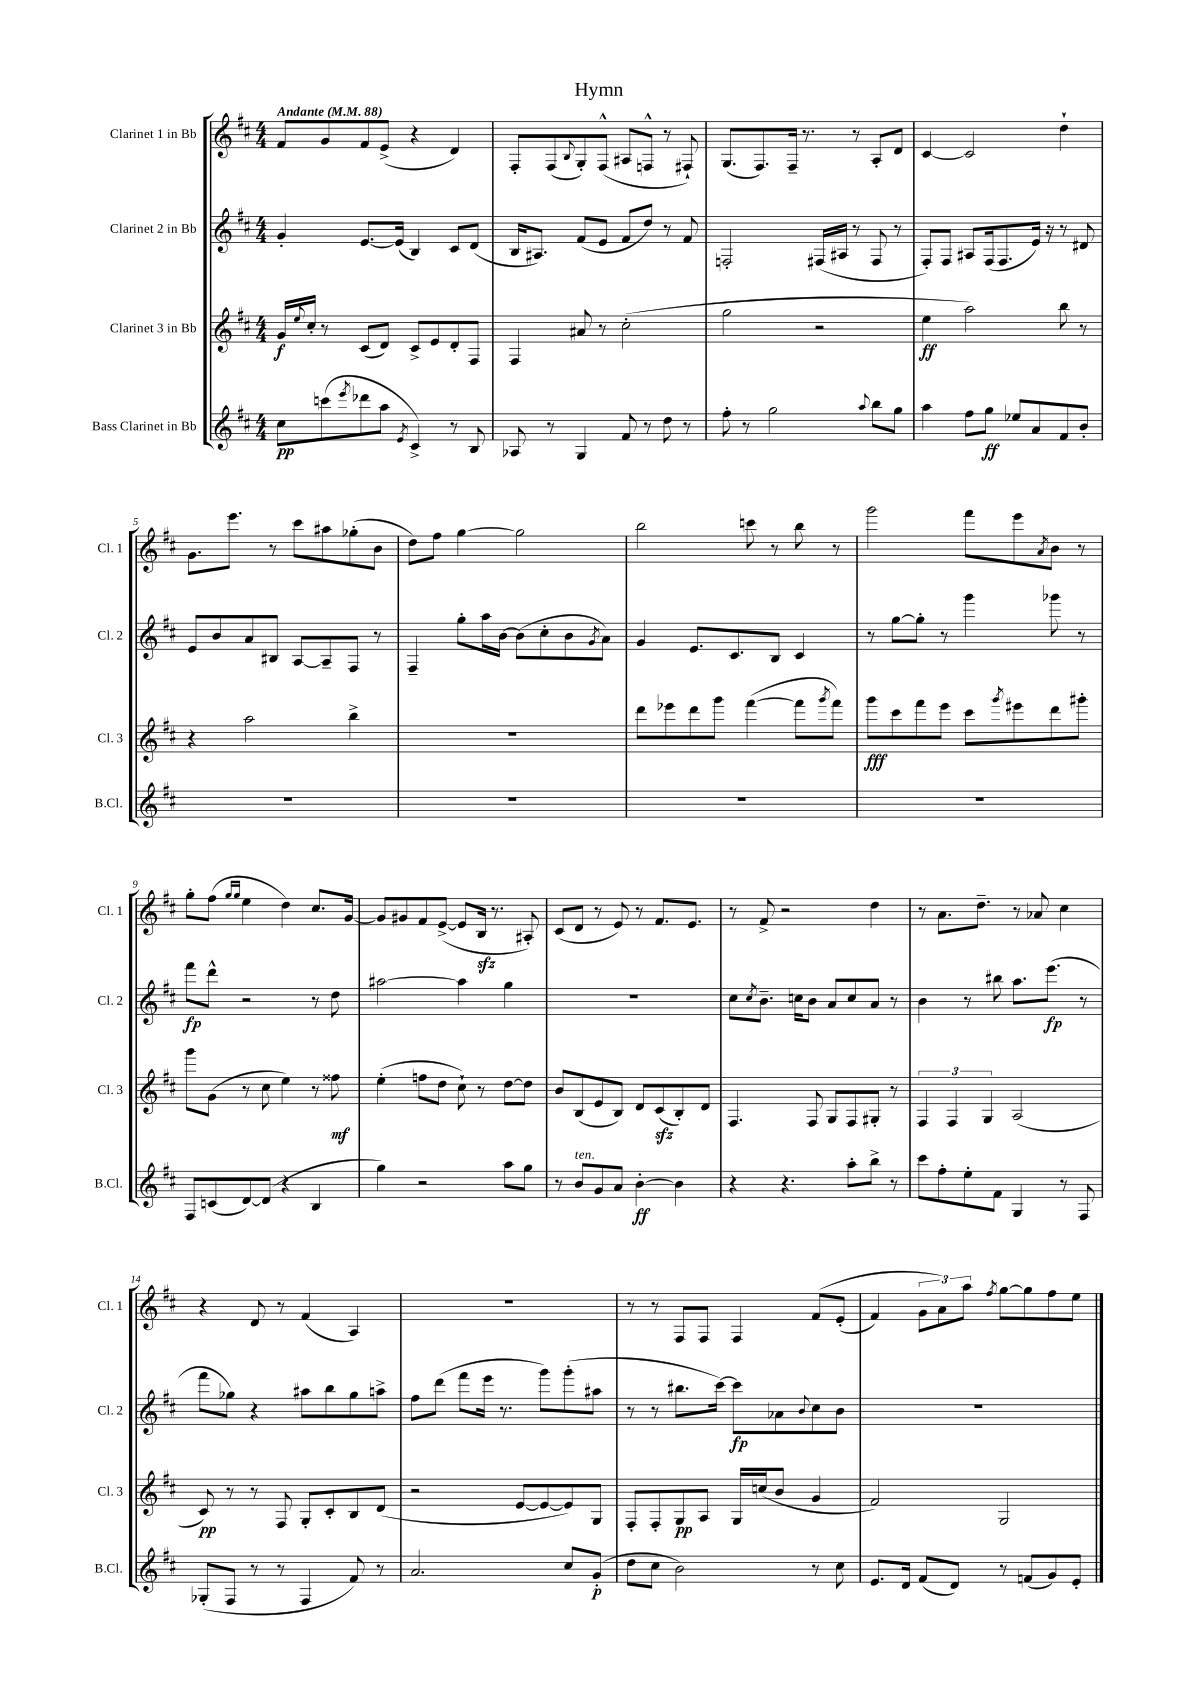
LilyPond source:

\header { title = "Hymn" }
<<
\new StaffGroup <<
\new Staff = "s0" \with { instrumentName = "Clarinet 1 in Bb" shortInstrumentName = "Cl. 1" } {
    \clef treble \key d \major \numericTimeSignature \time 4/4 \tempo "Andante" 4 = 88
    fis'8 g'8 fis'8 e'8->( r4 d'4) |
    fis8-. fis8( \appoggiatura { b8 } g8-.) fis8-^( ais8 f8-^ r8 fis8-!) |
    g8.( fis8.) fis16-- r8. r8 a8-. d'8 |
    cis'4~ cis'2 d''4-! |
    g'8. e'''8. r8 cis'''8 ais''8 ges''8-.( b'8 |
    d''8) fis''8 g''4~ g''2 |
    b''2 c'''8 r8 b''8 r8 |
    g'''2 fis'''8 e'''8 \acciaccatura { a'8 } b'8 r8 |
    g''8-. fis''8( \grace { g''16 g''16 } e''4 d''4) cis''8. g'16~ |
    g'8 gis'8 fis'8 e'8~->( e'8 b16\sfz r8. ais8-.) |
    cis'8( d'8 r8 e'8) r8 fis'8. e'8. |
    r8 fis'8-> r2 d''4 |
    r8 a'8. d''8.-- r8 aes'8 cis''4 |
    r4 d'8 r8 fis'4( a4) |
    R1 |
    r8 r8 fis8 fis8 fis4 fis'8\( e'8-.( |
    fis'4) \tuplet 3/2 { g'8 a'8\) a''8 } \acciaccatura { fis''8 } g''8~ g''8 fis''8 e''8 \bar "|." |
}
\new Staff = "s1" \with { instrumentName = "Clarinet 2 in Bb" shortInstrumentName = "Cl. 2" } {
    \clef treble \key d \major \numericTimeSignature \time 4/4
    g'4-. e'8.~ e'16( b4) cis'8 d'8( |
    b16 ais8.) fis'8( e'8 fis'8 d''8) r8 fis'8 |
    f2-. fis16( ais16 r8 fis8 r8 |
    fis8-.) fis8 ais8 fis16( fis8. e'16) r16 r8 dis'8 |
    e'8 b'8 a'8 bis8 a8~ a8-- fis8 r8 |
    fis4-- g''8-. a''16 b'16~ b'8( cis''8-. b'8 \acciaccatura { g'8 } a'8) |
    g'4 e'8. cis'8. b8 cis'4 |
    r8 g''8~ g''8-. r8 g'''4 ges'''8 r8 |
    fis'''8\fp d'''8-^ r2 r8 d''8 |
    ais''2~ ais''4 g''4 |
    R1 |
    cis''8 \acciaccatura { cis''8 } b'8.-- c''16 b'8 a'8 c''8 a'8 r8 |
    b'4 r8 bis''8 a''8. e'''8.\fp( r8 |
    fis'''8 ges''8) r4 ais''8 b''8 ges''8 a''8-> |
    fis''8 d'''8( fis'''8 e'''16 r8. g'''8) g'''8-.( ais''8 |
    r8 r8 bis''8. cis'''16~) cis'''8\fp aes'8 \appoggiatura { b'8 } cis''8 b'8 |
    R1 \bar "|." |
}
\new Staff = "s2" \with { instrumentName = "Clarinet 3 in Bb" shortInstrumentName = "Cl. 3" } {
    \clef treble \key d \major \numericTimeSignature \time 4/4
    g'16\f \appoggiatura { e''8 } cis''16-. r8 cis'8( d'8) cis'8-> e'8 d'8-. fis8 |
    fis4 ais'8 r8 cis''2-.( |
    g''2 r2 |
    e''4\ff a''2) b''8 r8 |
    r4 a''2 b''4-> |
    R1 |
    d'''8 ees'''8 d'''8 g'''8 fis'''4~( fis'''8 \acciaccatura { g'''8 } fis'''8) |
    g'''8\fff cis'''8 fis'''8 e'''8 cis'''8 \acciaccatura { g'''8 } eis'''8 d'''8 gis'''8-. |
    g'''8 g'8( r8 cis''8 e''4) r8 fisis''8\mf |
    e''4-.( f''8 d''8 cis''8-!) r8 d''8~ d''8 |
    b'8 b8( e'8 b8) d'8 cis'8\sfz( b8-.) d'8 |
    fis4. fis8 g8 fis8 gis8-. r8 |
    \tuplet 3/2 { fis4 fis4 g4 } a2( |
    cis'8\pp) r8 r8 fis8 g8-. cis'8-. b8 d'8( |
    r2 e'8~ e'8~ e'8) g8 |
    fis8-. fis8-. g8\pp a8 g16 c''16( b'8 g'4 |
    fis'2) g2 \bar "|." |
}
\new Staff = "s3" \with { instrumentName = "Bass Clarinet in Bb" shortInstrumentName = "B.Cl." } {
    \clef treble \key d \major \numericTimeSignature \time 4/4
    cis''8\pp c'''8( \acciaccatura { e'''8 } des'''8 a''8 \acciaccatura { e'8 } cis'4->) r8 b8 |
    aes8 r8 g4 fis'8 r8 d''8 r8 |
    fis''8-. r8 g''2 \appoggiatura { a''8 } b''8 g''8 |
    a''4 fis''8 g''8\ff ees''8 a'8 fis'8 b'8-. |
    R1 |
    R1 |
    R1 |
    R1 |
    fis8 c'8( d'8~) d'8( r4 b4 |
    g''4) r2 a''8 g''8 |
    r8 b'8^\markup { \italic "ten." } g'8 a'8 b'4~-.\ff b'4 |
    r4 r4. a''8-. b''8-> r8 |
    cis'''8 fis''8-. e''8-. fis'8 g4 r8 fis8 |
    ges8-.( fis8 r8 r8 fis4 fis'8) r8 |
    a'2. cis''8 g'8-.\p( |
    d''8 cis''8 b'2) r8 cis''8 |
    e'8. d'16 fis'8( d'8) r8 f'8( g'8) e'8-. \bar "|." |
}
>>
>>
